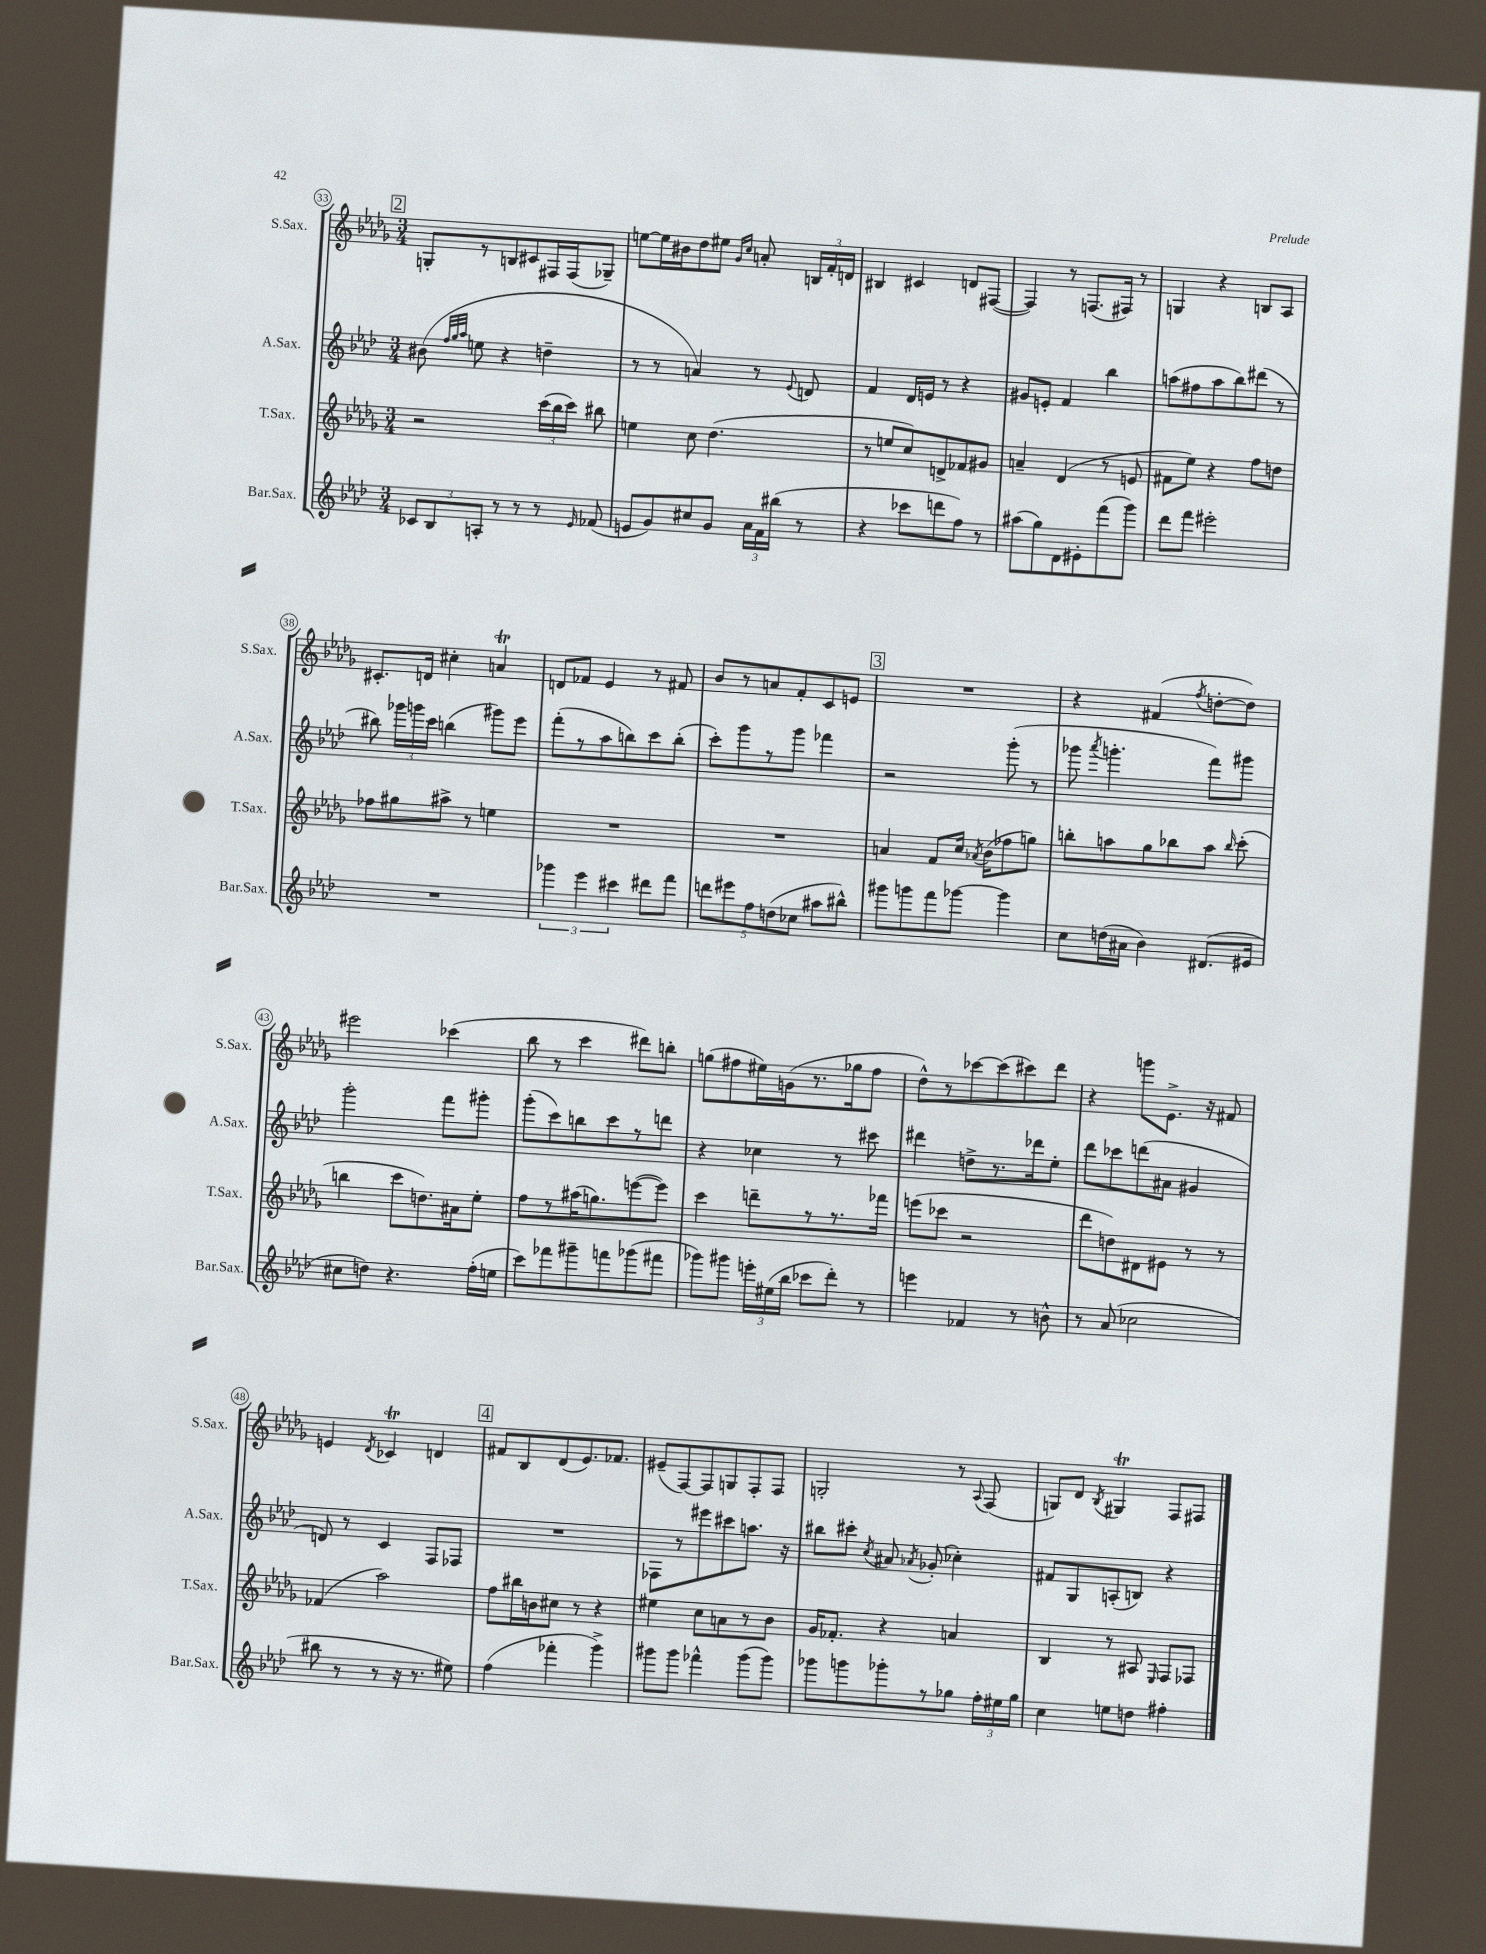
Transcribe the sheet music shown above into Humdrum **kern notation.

**kern	**kern	**kern	**kern
*part4	*part3	*part2	*part1
*staff4	*staff3	*staff2	*staff1
*I"Bar.Sax.	*I"T.Sax.	*I"A.Sax.	*I"S.Sax.
*I'Bar.Sax.	*I'T.Sax.	*I'A.Sax.	*I'S.Sax.
*clefG2	*clefG2	*clefG2	*clefG2
*k[b-e-a-d-]	*k[b-e-a-d-g-]	*k[b-e-a-d-]	*k[b-e-a-d-g-]
*M3/4	*M3/4	*M3/4	*M3/4
!!LO:REH:place=s1:t=2
=33	=33	=33	=33
12c-X/L	2r	(8b#X\	8Gn'/L
12B-/	.	.	.
.	.	32qqff/LLL	.
.	.	32qqgg/	.
.	.	32qqaa-/JJJ	.
.	.	8een\	8r
12An'/J	.	.	.
8r	.	4r	8Bn/
8r	.	.	8c#X/
8r	(24ccc\LL	4ddn~\	16F#X/L
.	24bb-\	.	.
.	.	.	(16F#/J
.	24ccc\JJ)	.	.
16qqe-/	.	.	.
(8f-X/	8bb#X\	.	8G-X~/J)
=34	=34	=34	=34
8en/L	4een\	8r	[8een\L
8g/)	.	8r	16ee\L]
.	.	.	16b#X\J
8cc#X/	8cc\	4an/)	8dd-\
8g/J	(4.dd-\	.	8ee#X\J
.	.	.	16qqg-/LL
.	.	.	16qqcc/JJ
24a-\LL	.	8r	8an'/
24f\	.	.	.
(24bb#X\JJ	.	.	.
.	.	8qqe-/	.
8r	.	8dn/	24Bn/LL
.	.	.	24f'/
.	.	.	24dn/JJ
=35	=35	=35	=35
4r	8r	4f/	4B#X/
.	8een/L	.	.
8ccc-X\L	8cc/)	16d-/LL	4c#X/
.	.	16en/JJ	.
8dddn\	8dn^/	8r	.
8ff\J)	8f-X/	4r	8dn/L
8r	8g#X/J	.	([8F#X/J
=36	=36	=36	=36
(8aa#X\L	4an~/	8g#X/L	4F#/])
8gg\)	.	8en'/J	.
8d-\	(4d-/	4f/	8r
8e#X'\	.	.	(8.Fn/L
(8fff\	8r	4bb-\	.
.	.	.	16F#X/Jk)
8ggg\J)	8en/	.	8r
=37	=37	=37	=37
8ddd-\L	8f#X\L	(8aan\L	4Gn/
8fff\J	8ee-\J)	8ff#X\	.
2eee#X'\	4r	8aa\	4r
.	.	8bb-\)	.
.	8ff\L	(8ddd#X\J	8Bn/L
.	8ddn\J	8r	8A-/J
!!LO:LB:g=z
=38	=38	=38	=38
2.r	8ff-X\L	8bb#X\)	8.c#X'/L
.	8gg#X\	24ggg-X\LL	.
.	.	24gggn\	.
.	.	.	16dn/Jk
.	.	24ccc\JJ	.
.	8aa#X^\J	(4bbn\	4cc#X'\
.	8r	.	.
.	4een\	8ggg#X\L)	4ant/
.	.	8eee-\J	.
=39	=39	=39	=39
6ggg-X\	2.r	(8fff'\L	8dn/L
.	.	8r	8f-X/J
6eee-\	.	.	.
.	.	8aa-\	4e-/
6ccc#X\	.	.	.
.	.	8bbn\)	.
8ddd#X\L	.	8ccc\	8r
8fff\J	.	(8bb'\J	8f#X/
=40	=40	=40	=40
10dddn\L	2.r	8ccc'\L)	8b-/L
10eee#X\	.	.	.
.	.	8ggg\	8r
10ff\	.	.	.
.	.	8r	8an/
(10ddn\	.	.	.
.	.	8ggg\J	8f'/
10cc-X\J	.	.	.
8aa#X\L	.	4fff-X\	8c/
8bb#X^^\J)	.	.	8en/J
!!LO:REH:place=s1:t=3
=41	=41	=41	=41
8ggg#X\L	4an/	2r	2.r
8gggn\	.	.	.
8fff\	8f/L	.	.
[8ggg-X\J	16cc/Jk	.	.
.	8qa-X/	.	.
.	(16b-\KL	.	.
4ggg-\]	8ff-X\	(8ggg'\	.
.	8ggn\J)	8r	.
=42	=42	=42	=42
8cc\L	8bbn'\L	8ggg-X\	4r
.	.	8qaaa-/	.
(16ddn\L	8aan\	4.gggn'\	.
16a#X\JJ	.	.	.
4b-\)	8gg-\	.	(4f#X/
.	8bb-X\	.	.
.	.	.	8qff/
(8.d#X/L	8aa\J	8fff\L)	[8ddn'\L
.	16qqbb-/	.	.
.	(8ccc'\	8ggg#X\J	8dd\J])
16e#X/Jk	.	.	.
!!LO:LB:g=z
=43	=43	=43	=43
8cc#X\L	4bbn\	2ggg'\	2eee#X\
8ddn\J)	.	.	.
4.r	8ccc\L	.	.
.	8.ddn\)	.	.
.	.	8fff\L	(4ccc-X\
.	16a#X\k	.	.
(16ff'\LL	8ee-'\J	8ggg#X'\J	.
16een\JJ	.	.	.
=44	=44	=44	=44
8ccc\L)	8ff\L	(8ggg'\L	8bb-\
8fff-X\	8r	8ccc\)	8r
8ggg#X~\	(16aa#X\K	8bbn\	4ccc\
.	8.ggn\)	.	.
8fffn\	.	8ccc\	.
(8ggg-X\	([8eeen\	8r	8ddd#X\L)
8fff#X\J	8eee\J])	8dddn\J	8bbn'\J
=45	=45	=45	=45
8ggg-X\L)	4ccc\	4r	(8ggn\L
8ggg#X\J	.	.	8ff#X\
24eeen'\LL	8dddn~\L	4cc-X\	16ee#X\L)
(24ee#X\	.	.	.
.	.	.	(16gn\J
24bb-\JJ	.	.	.
8ccc-X\L	8r	.	8.r
8ddd-'\J)	8.r	8r	.
.	.	.	16gg-X\k
8r	.	8ccc#X\	8ff#\J
.	16fff-X\Jk	.	.
=46	=46	=46	=46
4eeen\	(8eeen\L	4ddd#X\	8dd-^^\L)
.	8ccc-X\J	.	8r
4f-X/	2r	8ddn^\L	[8ccc-X\
.	.	8.r	(8ccc-\]
8r	.	.	8ccc#X\)
.	.	16ddd-X\k	.
8bn^^\	.	8ee-'\J	8ddd-\J
=47	=47	=47	=47
8r	8ddd-\L	8ddd-\L	4r
(8a-/	8ddn\)	8ccc-X\	.
2cc-X\	8d#X\	(8dddn\	8gggn\L
.	8e#X\J	8a#X\J	8.e-^\J
.	8r	4g#X/	.
.	.	.	16r
.	8r	.	8f#X/
!!LO:LB:g=z
=48	=48	=48	=48
8bb#X\	(4f-X/	8dn/)	4en/
8r	.	8r	.
.	.	.	8qd-/
8r	2aa-\)	4c/	4c-XT/
16r	.	.	.
8.r	.	.	.
.	.	8F/L	4dn/
8ee#X\)	.	8F-X/J	.
!!LO:REH:place=s1:t=4
=49	=49	=49	=49
(4ff\	8ff\L	2.r	8f#X/L
.	16bb#X\L	.	8B-/
.	16bn\J	.	.
4fff-X'\	8cc#X\J	.	(8d-/
.	8r	.	8.e-/)
4ggg^\)	4r	.	.
.	.	.	8.f-X/J
=50	=50	=50	=50
8ggg#X\L	4ee#X\	8F-X\L	(8e#X~/L
8ggg#\J	.	8r	[8F/)
4fff-X^^\	8cc\L	8eee#X\	8F/]
.	8an\	8ccc#X\	8Gn/
(8ggg#\L	8r	8.aan\J	8F'/
8ggg#\J)	8b-\J	.	8F/J
.	.	16r	.
=51	=51	=51	=51
8ggg-X\L	16g-/KL	8bb#X\L	2Gn'/
.	8.f-X'/J	.	.
8gggn\	.	8ccc#X'\J	.
.	.	8qcc/	.
8ggg-X'\	4r	8a#X/	.
.	.	8qa-X/	.
8r	.	(8g-X'/	.
8gg-X\J	4an/	4cc-X'\)	8r
.	.	.	8qqA-/
24ff'\LL	.	.	(8F/
24ee#X\	.	.	.
24gg-\JJ	.	.	.
=52	=52	=52	=52
4cc\	4B-/	8f#X/L	8Gn/L)
.	.	8G/	8d-/J
.	.	.	8qB-/
8een\L	8r	(8An'/	4G#Xt/
8ddn\J	8A#X/	8Bn/J)	.
.	16qqE-/	.	.
4ff#X'\	8F/L	4r	8F/L
.	8F-X/J	.	8F#X/J
==	==	==	==
*-	*-	*-	*-
